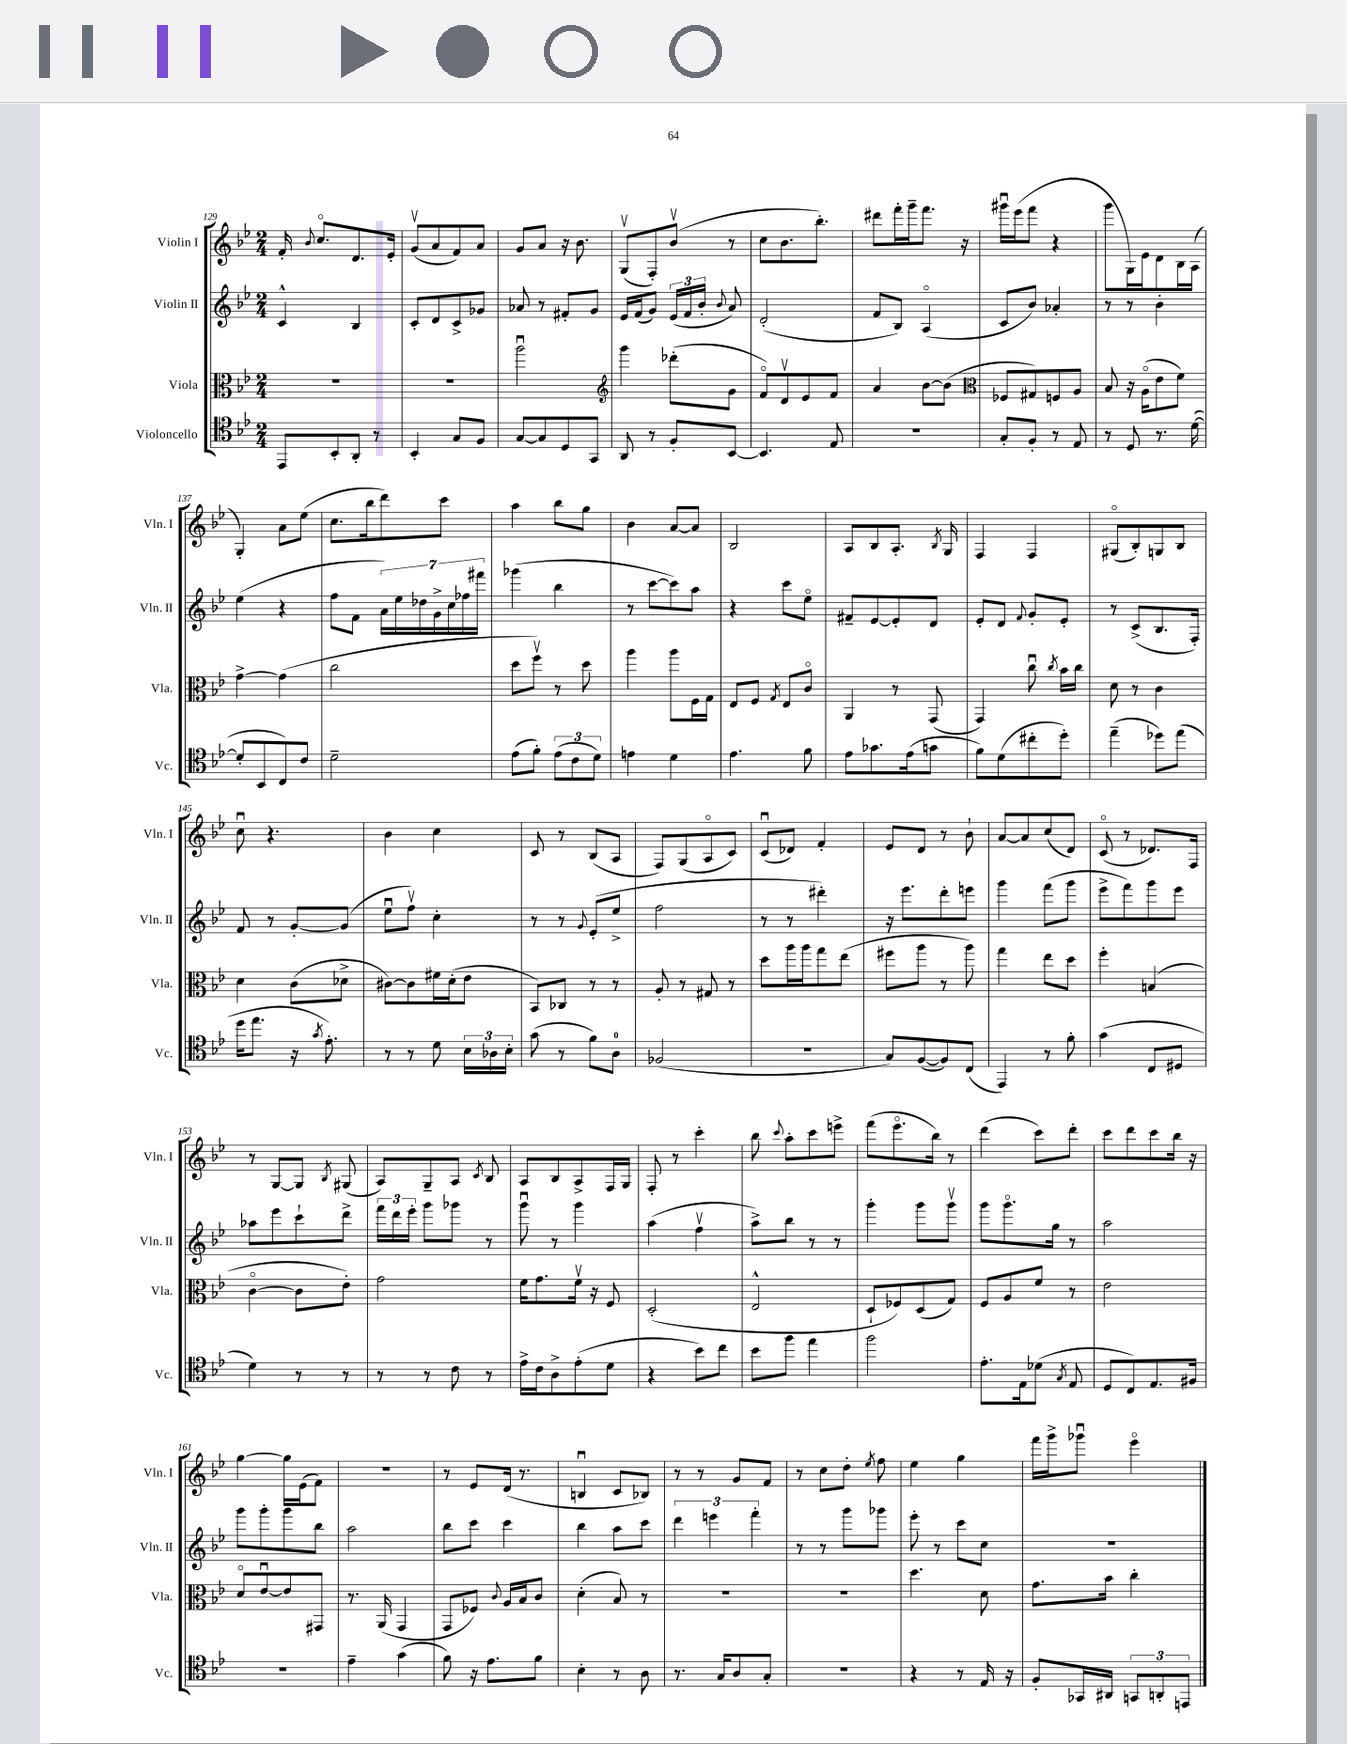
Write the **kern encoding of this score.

**kern	**kern	**kern	**kern
*staff4	*staff3	*staff2	*staff1
*clefC4	*clefC3	*clefG2	*clefG2
*k[b-e-]	*k[b-e-]	*k[b-e-]	*k[b-e-]
*M2/4	*M2/4	*M2/4	*M2/4
8EE-	2r	4c^^	16f'
.	.	.	8qqb-
.	.	.	8.cco
8BB-'	.	.	.
8AA'	.	4B-	8.d
8r	.	.	.
.	.	.	16e-'
=	=	=	=
4BB-'	2r	8c'	(8gv
.	.	8d	8a
8G	.	8c^	8f)
8F	.	8g-	8a
=	=	=	=
[8G	2aau	8a-	8g
8G]	.	8r	8a
8D	.	8f#'	16r
.	.	.	8.b-
8GG	.	8g	.
=	=	=	=
*	*clefG2	*	*
8AA	4ggg	16e-	(8Gv
.	.	(16f	.
8r	.	8g)	8F')
8F'	(8ddd-'	(24e-	(8b-v
.	.	24f	.
.	.	24b-'	.
.	.	8qqb-	.
[8BB-	8g	8a)	8r
=	=	=	=
4.BB-]	8fo)	(2d'	8cc
.	8dv	.	8.b-
.	8e-	.	.
.	.	.	8.bb-')
8E-	8f	.	.
=	=	=	=
2r	4a	8f	8ddd#
.	.	8B-)	16fff'
.	.	.	16ggg~
.	[8b-	(4Ao	8.fff
.	(8b-]	.	.
.	.	.	16r
=	=	=	=
*	*clefC3	*	*
8G'	8F-	8c	16ggg#u
.	.	.	(16eee-
8F'	8G#)	8b-)	8fff
8r	8F	4a-'	4r
8E-	8A	.	.
=	=	=	=
8r	8B-	8r	8ggg
8D	16r	8r	16G)
.	(16Ao	.	16e-
8.r	8e-	4b-'	8d
.	8f)	.	16B-
([16d	.	.	(16A
=	=	=	=
8d']	[4g^	(4ee-	4G')
8BB-	.	.	.
8C)	(4g]	4r	8a
8c	.	.	(8ee-
=	=	=	=
2d~	2cc	8ff	8.cc
.	.	8f	.
.	.	.	16bb-
.	.	28a)	8ddd)
.	.	28ee-	.
.	.	28dd-	.
.	.	28g^	.
.	.	.	8ccc
.	.	28cc	.
.	.	28ff-	.
.	.	28fff#	.
=	=	=	=
(8e-	8dd	(4ggg-	4aa
8f')	8ffv)	.	.
(12e-	8r	4bb-	8bb-
12c	.	.	.
.	8dd	.	8gg
12d)	.	.	.
=	=	=	=
4e	4aa	8r	4b-
.	.	[8ccc	.
4d	8aa	8ccc])	[8a
.	16F	8aa	8a]
.	16G	.	.
=	=	=	=
4.e-	8E-	4r	2B-
.	8F	.	.
.	8qG	.	.
.	8E-	8ccc	.
8f	8co	8ee-o	.
=	=	=	=
8e-	4AA	8f#~	8A
8.g-	.	[8e-	8B-
.	8r	8e-']	8.A'
(16e-	.	.	.
8g	(8GG	8d	.
.	.	.	8qB-
.	.	.	16G
=	=	=	=
8f)	4GG)	8e-'	4F
(8d	.	8d	.
.	.	8qqf	.
8cc#'	8ccu	8g'	4F
.	8qcc	.	.
8dd')	16b-	8e-'	.
.	16cc	.	.
=	=	=	=
(4ee-~	8d	8r	(8G#o
.	8r	(8c^	8B-')
8dd-)	4c	8.B-	8G
(8ee-	.	.	8B-
.	.	16F')	.
=	=	=	=
16dd	4d	8f	8ccu
8.ee-	.	.	.
.	.	8r	4.r
16r	(8c	[8g'	.
8qg	.	.	.
8.e-')	.	.	.
.	8d-^	(8g]	.
=	=	=	=
8r	[8c#)	8ee-u	4b-
8r	8c#]	8ffv)	.
8d	16f#	4cc'	4cc
.	(16d'	.	.
24B-	8e-	.	.
24A-	.	.	.
24B-'	.	.	.
=	=	=	=
(8g	8BB-)	8r	8c
8r	8C-	8r	8r
.	.	8qqg	.
8f)	8r	(8e-'	(8B-
8A	8r	8ee-^	8A
=	=	=	=
(2F-	8A'	2ff	8F)
.	8r	.	(8G
.	8G#	.	8Ao
.	8r	.	8c)
=	=	=	=
2r	8dd	8r	(8cu
.	16aa	8r	8d-)
.	16aa	.	.
.	8gg	4ddd#')	4f'
.	(8ee-	.	.
=	=	=	=
8G)	8ff#	16r	8e-
.	.	8.eee-	.
([8F	8aa	.	8d
8F])	8r	8ddd'	8r
(8C	8aa)	8eee	8b-`
=	=	=	=
4EE-)	4gg	4ggg	[8a
.	.	.	8a]
8r	8ee-	(8fff	(8cc
8f'	8dd	8ggg	8d)
=	=	=	=
(4g	4ff'	8eee-^	(8co
.	.	8fff)	8r
8C	(4B	8ggg	8.d-)
8D#	.	8eee-	.
.	.	.	16F
=	=	=	=
4d)	[4co	8aa-	8r
.	.	8eee-	[8G
8r	8c]	8ccc`	8G]
.	.	.	8qB-
8r	8e-')	8ddd^	(8G#
=	=	=	=
8r	2g	24fff	8A)
.	.	24ddd	.
.	.	24eee-'	.
8r	.	8ggg	8G~
8c	.	8ggg-	8A
.	.	.	8qc
8r	.	8r	8B-
=	=	=	=
16e-^	16f	8gggu	8A
16c	8.g	.	.
8A^	.	8r	8B-
(8e-'	16fv	4ggg	8A^
.	16r	.	.
8d	8F	.	16F
.	.	.	16G
=	=	=	=
4r	(2D'	(4aa	8F'
.	.	.	8r
8b-)	.	4ffv	4ccc'
8cc	.	.	.
=	=	=	=
8b-	2E-^^	8aa^)	8bb-
.	.	.	8qqccc
8ff	.	8bb-	8aa'
4ee-	.	8r	8ccc
.	.	8r	8eee^
=	=	=	=
2ff	8D`	4ggg'	(8fff
.	8F-)	.	8.eee-o
.	(8D	8ggg	.
.	.	.	16bb-)
.	8G)	8gggv	8r
=	=	=	=
8.e-'	8F	8ggg	(4ddd
.	8A	8.gggo	.
16E-	.	.	.
(8d-	8f	.	8ccc)
.	.	16gg	.
8qG	.	.	.
8E-	8r	8r	8ddd'
=	=	=	=
8D	2e-	2aa	8ccc
8C)	.	.	8ddd
8.E-	.	.	8ccc
.	.	.	16bb-
16F#	.	.	16r
=	=	=	=
2r	8do	8ggg	[4gg
.	[8e-u	8ggg'	.
.	8e-]	8ggg	16gg]
.	.	.	(16e-
.	8GG#	8bb-	8f)
=	=	=	=
4e-~	8.r	2aa	2r
.	(16AA	.	.
(4g	4GG	.	.
=	=	=	=
8f)	8GG	8bb-	8r
16r	8F-)	8ccc	8e-
8.e-	.	.	.
.	8qqc	.	.
.	16A	4ccc	(16d
.	16B-	.	8.r
8f	8c	.	.
=	=	=	=
4B-'	(4d'	4bb-	4Bu
8r	8B-)	8aa	8c
8A	8r	8ccc	8B-)
=	=	=	=
8.r	2r	6ddd	8r
.	.	.	8r
.	.	6eee	.
16G	.	.	.
8A	.	.	8g
.	.	6fff'	.
8G'	.	.	8f
=	=	=	=
2r	2r	8r	8r
.	.	8r	8cc
.	.	8ggg	8dd'
.	.	.	8qee-
.	.	8ggg-	8ff
=	=	=	=
4r	4.dd	8eee-'	4ee-
.	.	8r	.
8r	.	8ccc	4gg
16E-	8d	8cc	.
16r	.	.	.
=	=	=	=
8F'	8.g	2r	16fff
.	.	.	16ggg^
16GG-	.	.	8ggg-u
16AA#	16b-	.	.
12GG	4cc'	.	4eee-o
12AA'	.	.	.
12EE	.	.	.
==	==	==	==
*-	*-	*-	*-
